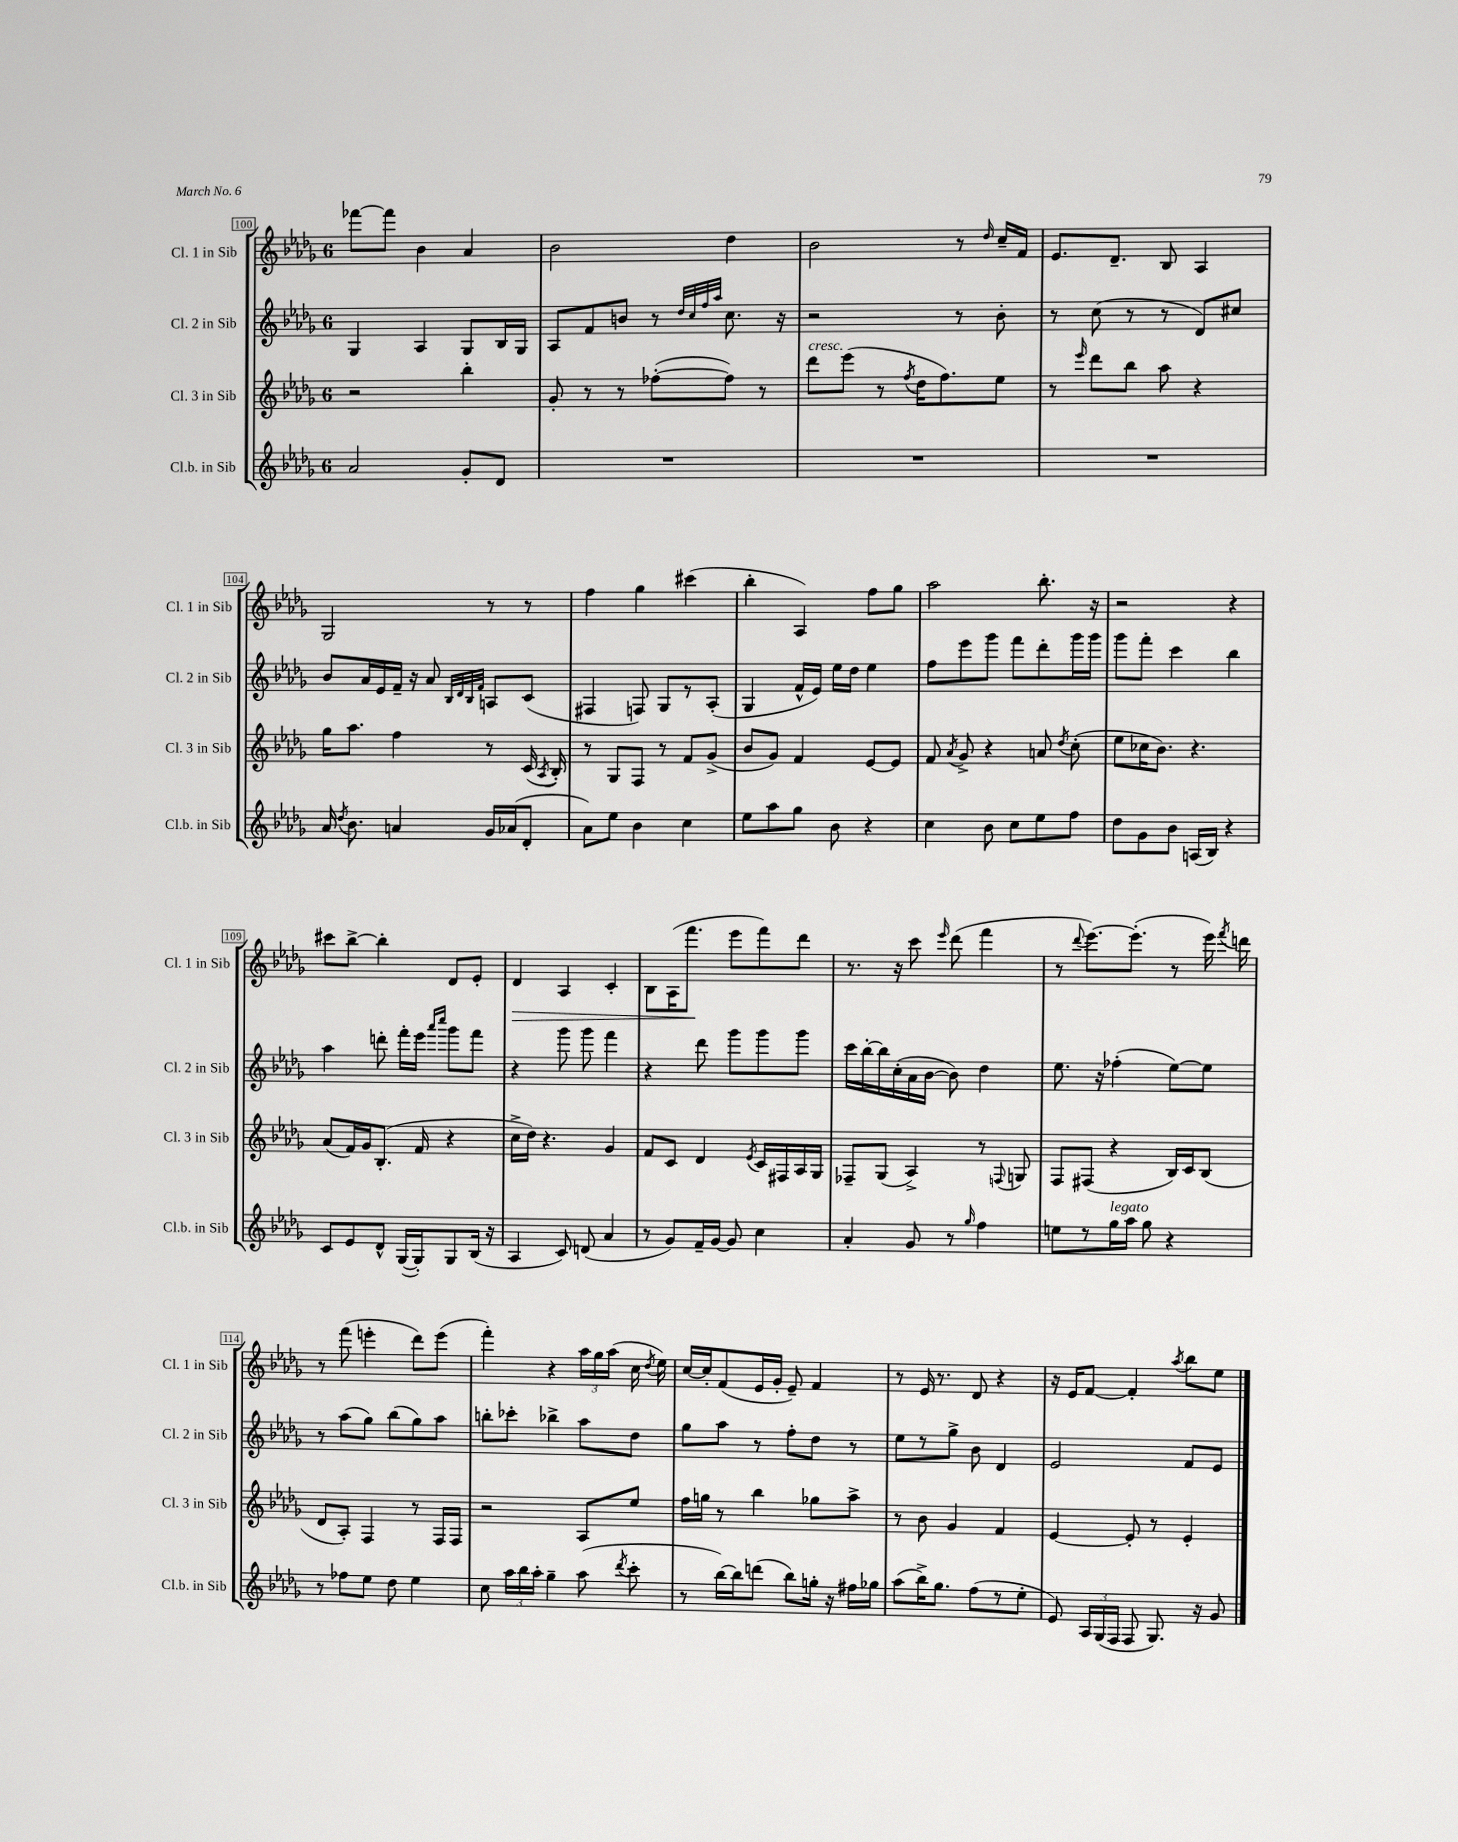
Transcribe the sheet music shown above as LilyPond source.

<<
\new StaffGroup <<
\new Staff = "s0" \with { instrumentName = "Cl. 1 in Sib" shortInstrumentName = "Cl. 1 in Sib" } {
    \clef treble \key des \major \once \override Staff.TimeSignature.style = #'single-digit \time 6/8
    \autoBeamOff fes'''8[~ fes'''8] bes'4 aes'4 |
    bes'2 des''4 |
    bes'2 r8 \grace { des''16 } c''16[-- f'16] |
    ees'8.[ des'8.]-- bes8 aes4 |
    ges2 r8 r8 |
    f''4 ges''4 cis'''4( |
    bes''4-. aes4) f''8[ ges''8] |
    aes''2 bes''8.-. r16 |
    r2 r4 |
    cis'''8[ bes''8]~-> bes''4-. des'8[ ees'8]-. |
    des'4\> aes4 c'4-. |
    bes8[ aes16( f'''8.]\! ees'''8[ f'''8) des'''8] |
    r8. r16 c'''8 \grace { ees'''16 } des'''8( f'''4 |
    r8 \appoggiatura { des'''8 } ees'''8.[~) ees'''8.]-.( r8 ees'''16) \acciaccatura { f'''8 } d'''16 |
    r8 f'''8( e'''4-. des'''8[) e'''8]( |
    f'''4-.) r4 \tuplet 3/2 { aes''16[ ges''16 aes''16]( } c''16 \acciaccatura { des''8 } ees''16) |
    c''16[~ c''16-. f'8( ees'16 ges'16]-. ees'8--) f'4 |
    r8 ees'16 r8. des'8 r4 |
    r16 ees'16[ f'8]~ f'4-. \acciaccatura { aes''8 } bes''8[ ees''8] \bar "|." |
}
\new Staff = "s1" \with { instrumentName = "Cl. 2 in Sib" shortInstrumentName = "Cl. 2 in Sib" } {
    \clef treble \key des \major \once \override Staff.TimeSignature.style = #'single-digit \time 6/8
    \autoBeamOff ges4 aes4 ges8[ bes16 ges16] |
    aes8[ f'8 b'8] r8 \grace { des''32[ c''32 f''32 aes''32] } c''8. r16 |
    r2 r8 bes'8-. |
    r8 c''8( r8 r8 des'8[) cis''8] |
    bes'8[ aes'16 ees'16 f'16]-- r16 aes'8 \grace { bes32[ des'32 bes32 f'32] } a8[ c'8]( |
    fis4 f8) ges8[ r8 aes8]-.( |
    ges4 f'16[-^ ees'16]) ees''16[ des''16] ees''4 |
    f''8[ ees'''8 ges'''8] f'''8[ des'''8-. ges'''16 ges'''16] |
    ges'''8[ f'''8]-. c'''4 bes''4 |
    aes''4 d'''8-. f'''16[-. ees'''16] \grace { aes'''16[ c''''16] } ges'''8[ f'''8] |
    r4 ges'''8 ges'''8 f'''4 |
    r4 des'''8 ges'''8[ ges'''8 ges'''8] |
    c'''16[ bes''16~-. bes''16 c''16-.( aes'16 bes'16]~ bes'8) des''4 |
    ees''8. r16 fes''4-.( ees''8[~) ees''8] |
    r8 aes''8[( ges''8]) bes''8[( ges''8) aes''8] |
    b''8[-. ces'''8]-. bes''4-> aes''8[ des''8] |
    ges''8[ aes''8] r8 f''8[-. des''8] r8 |
    ees''8[ r8 ges''8]-> bes'8 des'4 |
    ees'2 f'8[ ees'8] \bar "|." |
}
\new Staff = "s2" \with { instrumentName = "Cl. 3 in Sib" shortInstrumentName = "Cl. 3 in Sib" } {
    \clef treble \key des \major \once \override Staff.TimeSignature.style = #'single-digit \time 6/8
    \autoBeamOff r2 bes''4-. |
    ges'8-. r8 r8 fes''8[~-.( fes''8]) r8 |
    des'''8[^\markup { \italic "cresc." } ees'''8]( r8 \acciaccatura { f''8 } des''16[ f''8.) ees''8] |
    r8 \grace { ees'''16 } des'''8[ bes''8] aes''8 r4 |
    ges''16[ aes''8.] f''4 r8 c'16( \acciaccatura { aes8 } bes16-.) |
    r8 ges8[ f8] r8 f'8[ ges'8]->( |
    bes'8[ ges'8]) f'4 ees'8[~ ees'8] |
    f'8 \acciaccatura { aes'8 } ges'8-> r4 a'8 \acciaccatura { des''8 } c''8-.( |
    ees''8[ ces''16 bes'8.]) r4. |
    aes'8[( f'16) ges'16 bes8.]-.( f'16 r4 |
    c''16[-> des''16]) r4. ges'4 |
    f'8[ c'8] des'4 \acciaccatura { ees'8 } c'16[ fis16 aes16 ges16] |
    fes8[-- ges8]( aes4->) r8 \appoggiatura { f8 } g8 |
    f8[ fis8]( r4 bes16[) c'16 bes8]( |
    des'8[ aes8]-.) f4 r8 f16[ f16] |
    r2 aes8[ ees''8] |
    f''16[ g''16] r8 bes''4 ges''8[ aes''8]-> |
    r8 bes'8 ges'4 f'4 |
    ees'4~ ees'8-. r8 ees'4-. \bar "|." |
}
\new Staff = "s3" \with { instrumentName = "Cl.b. in Sib" shortInstrumentName = "Cl.b. in Sib" } {
    \clef treble \key des \major \once \override Staff.TimeSignature.style = #'single-digit \time 6/8
    \autoBeamOff aes'2 ges'8[-. des'8] |
    R2. |
    R2. |
    R2. |
    aes'16 \acciaccatura { des''8 } bes'8. a'4 ges'16[ aes'16( des'8]-. |
    aes'8[) ees''8] bes'4 c''4 |
    ees''8[ aes''8 ges''8] bes'8 r4 |
    c''4 bes'8 c''8[ ees''8 f''8] |
    des''8[ ges'8 bes'8] a16[( bes16]) r4 |
    c'8[ ees'8 des'8]-^ ges16[~( ges16-.) ges8 bes16]( r16 |
    aes4 c'8) d'8( aes'4 |
    r8 ges'8[) f'16-- ges'16]~ ges'8 c''4 |
    aes'4-. ges'8 r8 \grace { ges''16 } f''4 |
    e''8[ r8 ges''16^\markup { \italic "legato" } aes''16] ges''8 r4 |
    r8 fes''8[ ees''8] des''8 ees''4 |
    c''8 \tuplet 3/2 { aes''16[ bes''16 aes''16]-. } ges''4-- aes''8( \acciaccatura { des'''8 } c'''8-. |
    r8 bes''16[~) bes''16 d'''8]( bes''8[) g''16]-. r16 fis''16[ ges''16] |
    aes''8[( bes''16->) ges''8.] f''8[( r8 ees''8]-. |
    ees'8) \tuplet 3/2 { aes16[ ges16( f16] } f8 ges8.) r16 ges'8 \bar "|." |
}
>>
>>
\layout { \context { \Score currentBarNumber = #100 \override BarNumber.stencil = #(make-stencil-boxer 0.1 0.3 ly:text-interface::print) } }
